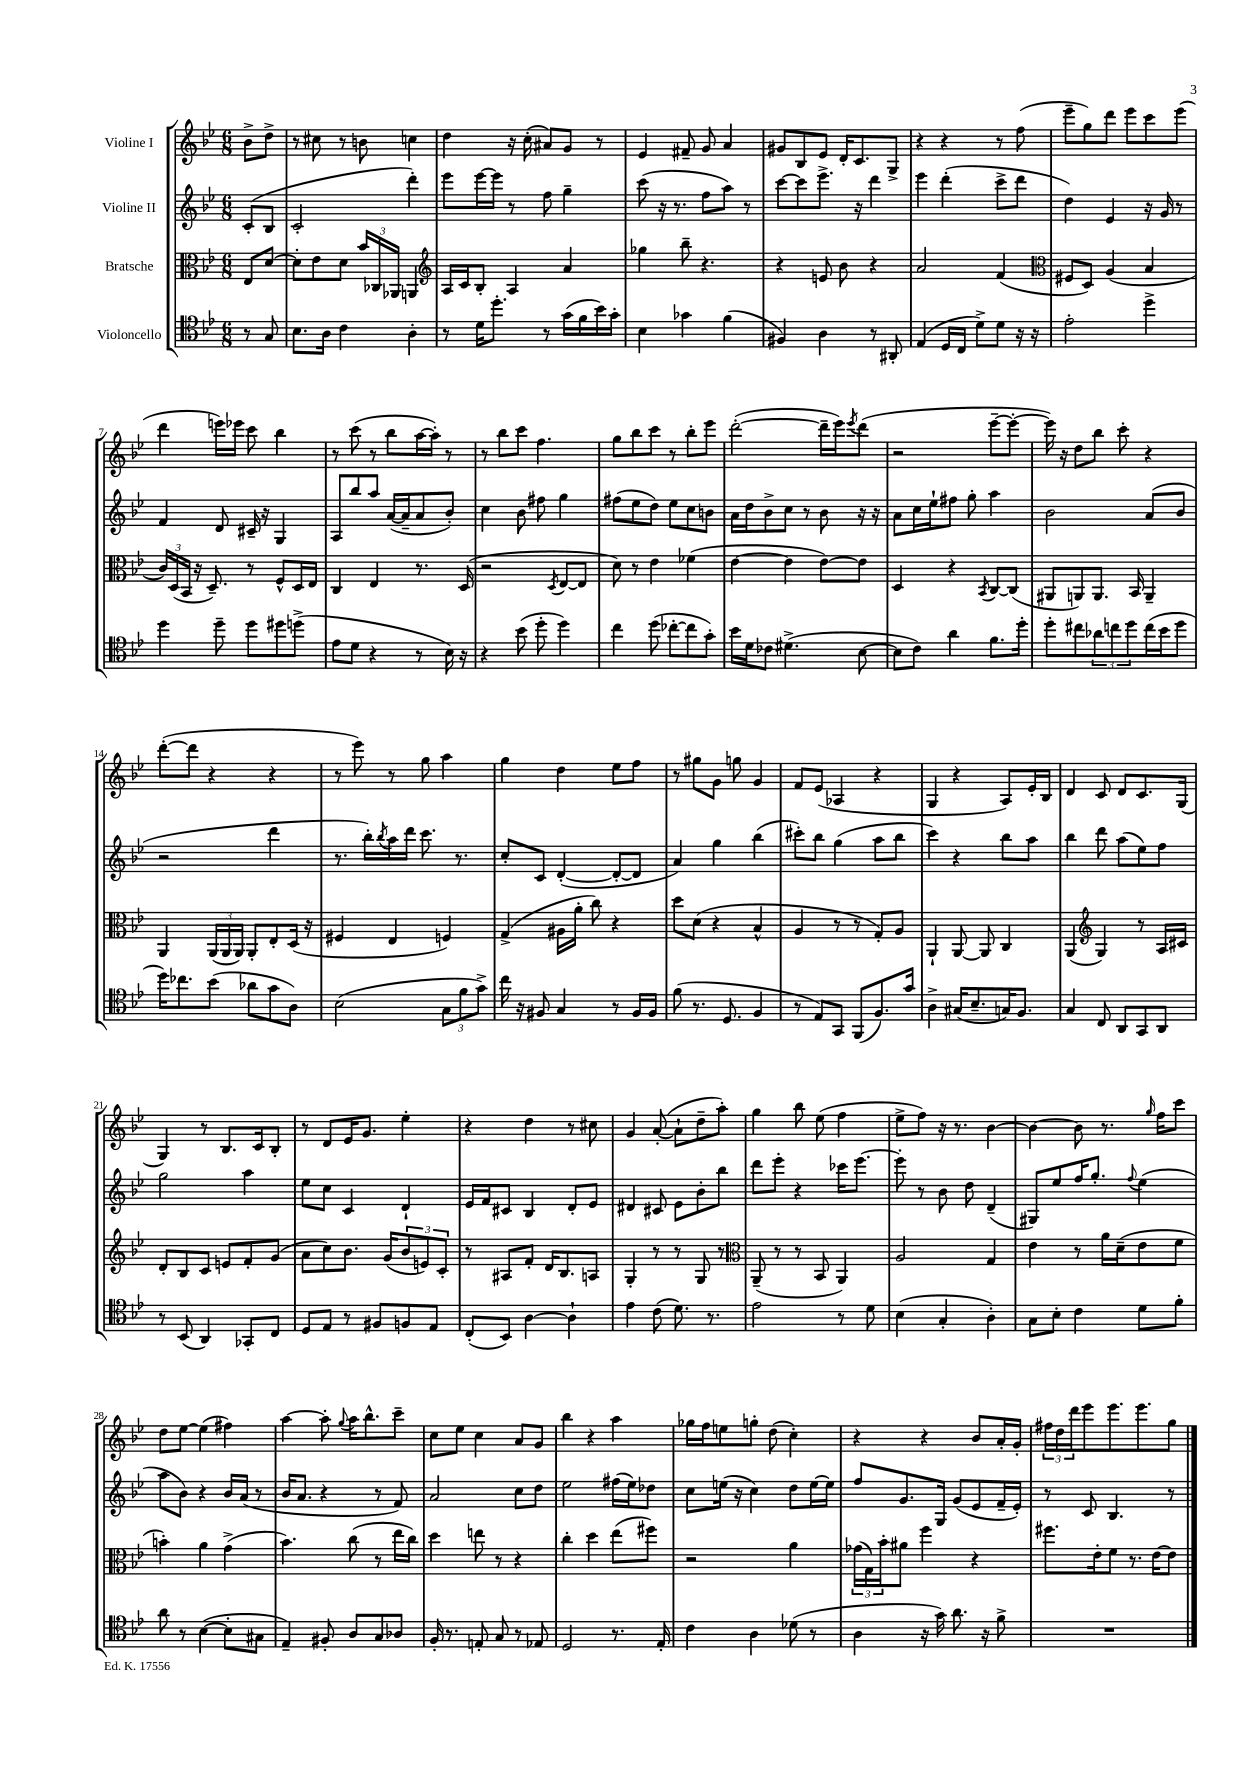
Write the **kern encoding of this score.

**kern	**kern	**kern	**kern
*staff4	*staff3	*staff2	*staff1
*clefC4	*clefC3	*clefG2	*clefG2
*k[b-e-]	*k[b-e-]	*k[b-e-]	*k[b-e-]
*M6/8	*M6/8	*M6/8	*M6/8
8r	8E-/L	(8c'/L	8b-^\L
8G/	[8d/J	8B-/J	8dd^\J
=	=	=	=
8.B-\L	8d'\]L	2c'/	8r
.	8e-\	.	8cc#\
16A\Jk	.	.	.
4c\	8d\J	.	8r
.	24b-/LL	.	8b\
.	24C-/	.	.
.	24AA-/JJ	.	.
4A'\	4AA/	4ddd'\)	4cc\
=	=	=	=
*	*clefG2	*	*
8r	16A/LL	8eee-\L	4dd\
.	16c/J	.	.
16d\LK	8B-'/J	[16eee-\L	.
8.dd'\J	.	16eee-\]JJ	.
.	4A/	8r	16r
.	.	.	(16cc'\
8r	.	8ff\	8a#/L)
(16g\LL	4a/	4gg~\	8g/J
16f\	.	.	.
16b-\)	.	.	8r
16g'\JJ	.	.	.
=	=	=	=
4B-\	4gg-\	(8ccc\	4e-/
.	.	16r	.
.	.	8.r	.
4g-\	8bb-~\	.	8f#~/
.	4.r	8ff\L	8g/
(4f\	.	8aa\J)	4a/
.	.	8r	.
=	=	=	=
4F#/)	4r	[8ccc\L	8g#/L
.	.	8ccc\]	8B-/
4A\	8e/	8.eee-^\J	8e-/J
.	8b-\	.	16d'/LK
.	.	16r	8.c/
8r	4r	4ddd\	.
8AA#'/	.	.	8G^/J
=	=	=	=
(4E-/	2a/	4eee-\	4r
16D/LL	.	(4ddd'\	4r
16C/JJ	.	.	.
8d^\L)	.	.	.
8d\J	(4f/	8ccc^\L	8r
16r	.	8ddd\J	(8ff\
16r	.	.	.
=	=	=	=
*	*clefC3	*	*
2e-'\	8F#/L	4dd\)	8eee-~\L
.	8D/J)	.	8gg\)
.	(4A/	4e-/	8ddd\J
.	.	.	8eee-\L
4dd^\	4B-/	16r	8ccc\
.	.	16g/	.
.	.	8r	(8eee-\J
=	=	=	=
4dd\	24c/LL)	4f/	4ddd\
.	(24D/	.	.
.	24BB-/JJ	.	.
.	16r	.	.
.	8.D~/)	.	.
8dd~\	.	8d/	16eee\LL)
.	.	.	16eee-\JJ
8dd\L	8r	16c#~/	8ccc\
.	.	16r	.
8dd#\	8F^^/L	4G/	4bb-\
(8dd^\J	16D/L	.	.
.	16E-/JJ	.	.
=	=	=	=
8e-\L	4C/	8A/L	8r
8d\J	.	8bb-/	(8ccc\
4r	4E-/	8aa/J	8r
.	.	([16a/LL	8bb-\L
.	.	16a~/]J	.
8r	8.r	8a/	[16aa\L
.	.	.	16aa'\]JJ)
16B-\)	.	8b-'/J)	8r
16r	(16D/	.	.
=	=	=	=
4r	2r	4cc\	8r
.	.	.	8bb-\L
(8b-\	.	8b-\	8ccc\J
8dd'\	.	8ff#\	4.ff\
.	8qD/	.	.
4dd\)	[8E-/L	4gg\	.
.	8E-/]J	.	.
=	=	=	=
4cc\	8d\)	(8ff#\L	8gg\L
.	8r	8ee-\	8bb-\
(8dd\	4e-\	8dd\J)	8ccc\J
[8cc-'\L	.	8ee-\L	8r
8cc-\]	(4f-\	8cc\	8bb-'\L
8g'\J)	.	8b\J	8eee-\J
=	=	=	=
16b-\LL	[4e-\	16a\LL	([2ddd'\
16d\J	.	16dd\J	.
8c-\J	.	8b-^\	.
(4.d#^\	4e-\]	8cc\J	.
.	.	8r	.
.	[8e-\L)	8b-\	16ddd~\]LL
.	.	.	16eee-\J)
.	.	.	8qeee-/
[8B-\	8e-\]J	16r	(8ddd\J
.	.	16r	.
=	=	=	=
8B-\]L	4D/	8a\L	2r
8c\J)	.	16cc\L	.
.	.	16ee-`\J	.
4a\	4r	8ff#\J	.
.	.	8gg'\	.
.	8qBB-/	.	.
8.f\L	[8C/L	4aa\	[8eee-~\L
.	(8C/]J	.	8eee-'\_J
16dd'\Jk	.	.	.
=	=	=	=
8dd'\L	8AA#/L	2b-\	16eee-\])
.	.	.	16r
8cc#\	8AA/)	.	8dd\L
12a-\	8.AA/J	.	8bb-\J
12cc\	.	.	.
.	.	.	8ccc'\
12dd\	.	.	.
.	16BB-/	.	.
(16cc\L	4AA~/	(8a/L	4r
16b-\J	.	.	.
8dd\J	.	8b-/J	.
=	=	=	=
16dd\LK)	4AA/	2r	([8ddd'\L
8.cc-\	.	.	.
.	.	.	8ddd\]J
(8b-\J	(24AA/LL	.	4r
.	24AA/	.	.
.	24AA/JJ)	.	.
8a-\L	8AA'/L	.	.
8g\	8E-'/	4ddd\	4r
8A\J)	(16D/Jk	.	.
.	16r	.	.
=	=	=	=
(2B-\	4F#/	8.r	8r
.	.	.	8eee-\)
.	.	16bb-'\LL)	.
.	.	8qbb-/	.
.	4E-/	16aa\	8r
.	.	16ddd\JJ	.
.	.	8.ccc\	8gg\
12G\L	4F/)	.	4aa\
.	.	8.r	.
12f\	.	.	.
12g^\J)	.	.	.
=	=	=	=
16cc\	(4G^/	8cc'/L	4gg\
16r	.	.	.
8F#/	.	8c/J	.
4G/	16A#\LL	([4d'/	4dd\
.	16a'\JJ	.	.
.	8cc\)	.	.
8r	4r	8d'/_L	8ee-\L
16F#/LL	.	8d/]J	8ff\J
16F#/JJ	.	.	.
=	=	=	=
(8f\	8dd\L	4a/)	8r
8.r	(8d\J	.	8gg#\L
.	4r	4gg\	8g\J
8.D/	.	.	.
.	.	.	8gg\
4F/	4B-^^/	(4bb-\	4g/
=	=	=	=
8r	4A/	8ccc#'\L)	8f/L
8E-/L)	.	8bb-\J	(8e-/J
8GG/J	8r	(4gg\	4A-/
(8FF/L	8r	.	.
8.F/)	8G'/L)	8aa\L	4r
.	8A/J	8bb-\J	.
16g/Jk	.	.	.
=	=	=	=
4A^\	4AA`/	4ccc\)	4G/
(16G#/LK	[8AA/	4r	4r
8.B-~/	.	.	.
.	8AA/]	.	.
16G/K)	4C/	8bb-\L	8A/L)
8.F/J	.	.	.
.	.	8aa\J	16e-'/L
.	.	.	16B-/JJ
=	=	=	=
4G/	(4AA/	4bb-\	4d/
*	*clefG2	*	*
8C/	4G/)	8ddd\	8c/
8AA/L	.	(8aa\L	8d/L
8GG/	8r	8ee-\)	8.c/
8AA/J	16A/LL	8ff\J	.
.	16c#/JJ	.	(16G/Jk
=	=	=	=
8r	8d'/L	2gg\	4G/)
(8BB-/	8B-/	.	.
4AA/)	8c/J	.	8r
.	8e/L	.	8.B-/L
8GG-'/L	8f'/	4aa\	.
.	.	.	16c/k
8C/J	(8g/J	.	8B-'/J
=	=	=	=
8D/L	8a\L	8ee-\L	8r
8E-/J	8cc\)	8cc\J	8d/L
8r	8.b-\J	4c/	16e-/K
.	.	.	8.g/J
8F#/L	.	.	.
.	(16g/LK	.	.
8F/	12b-/	4d`/	4ee-'\
.	12e/)	.	.
8E-/J	.	.	.
.	12c'/J	.	.
=	=	=	=
(8C'/L	8r	16e-/LL	4r
.	.	16f/J	.
8BB-/J)	8A#/L	8c#/J	.
[4A\	8f'/J	4B-/	4dd\
.	16d/LK	.	.
.	8.B-/	.	.
4A`\]	.	8d'/L	8r
.	8A/J	8e-/J	8cc#\
=	=	=	=
4e-\	4G'/	4d#/	4g/
(8c\	8r	8c#/	([8a'/
8.d\)	8r	8e-\L	8a`\]L
.	8G/	8b-'\	8dd~\
8.r	.	.	.
.	8r	8bb-\J	8aa'\J)
=	=	=	=
*	*clefC3	*	*
2e-\	(8AA~/	8ddd\L	4gg\
.	8r	8eee-'\J	.
.	8r	4r	8bb-\
.	8BB-/	.	(8ee-\
8r	4AA/)	16ccc-\LK	4ff\
.	.	[8.eee-\J	.
8d\	.	.	.
=	=	=	=
(4B-\	2A/	8eee-'\]	8ee-^\L
.	.	8r	8ff\J)
4G'/	.	8b-\	16r
.	.	.	8.r
.	.	8dd\	.
4A'\)	4G/	(4d~/	[4b-\
=	=	=	=
8G\L	4e-\	8G#/L)	4b-\_
8B-'\J	.	8ee-/	.
4c\	8r	16ff/K	8b-\]
.	.	8.gg'/J	.
.	16a\LL	.	8.r
.	(16d~\J	.	.
.	.	8qqff/	.
8d\L	8e-\	(4ee-\	.
.	.	.	16qqgg/
.	.	.	16ff\LK
8f'\J	8f\J	.	8ccc\J
=	=	=	=
8a\	4b'\)	8aa\L	8dd\L
8r	.	8b-\J)	[8ee-\J
([4B-\	4a\	4r	(4ee-\]
8B-'\]L	(4g^\	16b-/LL	4ff#\)
.	.	(16a/JJ	.
8G#\J	.	8r	.
=	=	=	=
4E-~/)	4.b-\)	16b-/LK	[4aa\
.	.	8.a/J	.
8F#'/	.	4r	8aa'\]
.	.	.	8qqgg/
8A/L	(8cc\	.	16aa\LK
.	.	.	8.bb-^^\
8G/	8r	8r	.
8A-/J	16ee-\LL	8f/)	8ccc~\J
.	16cc\JJ)	.	.
=	=	=	=
16F'/	4dd\	2a/	8cc\L
8.r	.	.	.
.	.	.	8ee-\J
8E'/	8ee\	.	4cc\
8G/	8r	.	.
8r	4r	8cc\L	8a/L
8E-/	.	8dd\J	8g/J
=	=	=	=
2D/	4cc'\	2ee-\	4bb-\
.	4dd\	.	4r
8.r	(8ee-\L	(16ff#\LL	4aa\
.	.	16ee-\J)	.
.	8ff#\J)	8dd-\J	.
16E-'/	.	.	.
=	=	=	=
4c\	2r	8cc\L	16gg-\LL
.	.	.	16ff\J
.	.	(16ee\Jk	8ee\
.	.	16r	.
4A\	.	4cc\)	8gg'\J
.	.	.	(8dd\
(8d-\	4a\	8dd\L	4cc'\)
8r	.	[16ee\L	.
.	.	16ee\]JJ	.
=	=	=	=
4A\	(24g-\LL	8ff/L	4r
.	24G\)	.	.
.	24b-'\J	.	.
.	8a#\J	8.g/	.
16r	4ff\	.	4r
16g\)	.	16G/Jk	.
8.a\	.	(8g/L	.
.	4r	8e-/	8b-/L
16r	.	.	.
8f^\	.	16f~/L	16a'/L
.	.	16e-'/JJ)	16g'/JJ
=	=	=	=
2.r	8.ff#\L	8r	24ff#\LL
.	.	.	24dd\
.	.	.	24ddd\J
.	.	8c/	8eee-\
.	16e-'\k	.	.
.	8f\J	4.B-/	8.eee-\
.	8.r	.	.
.	.	.	8.eee-\
.	[16e-\LK	.	.
.	8e-\]J	8r	8gg\J
==	==	==	==
*-	*-	*-	*-
